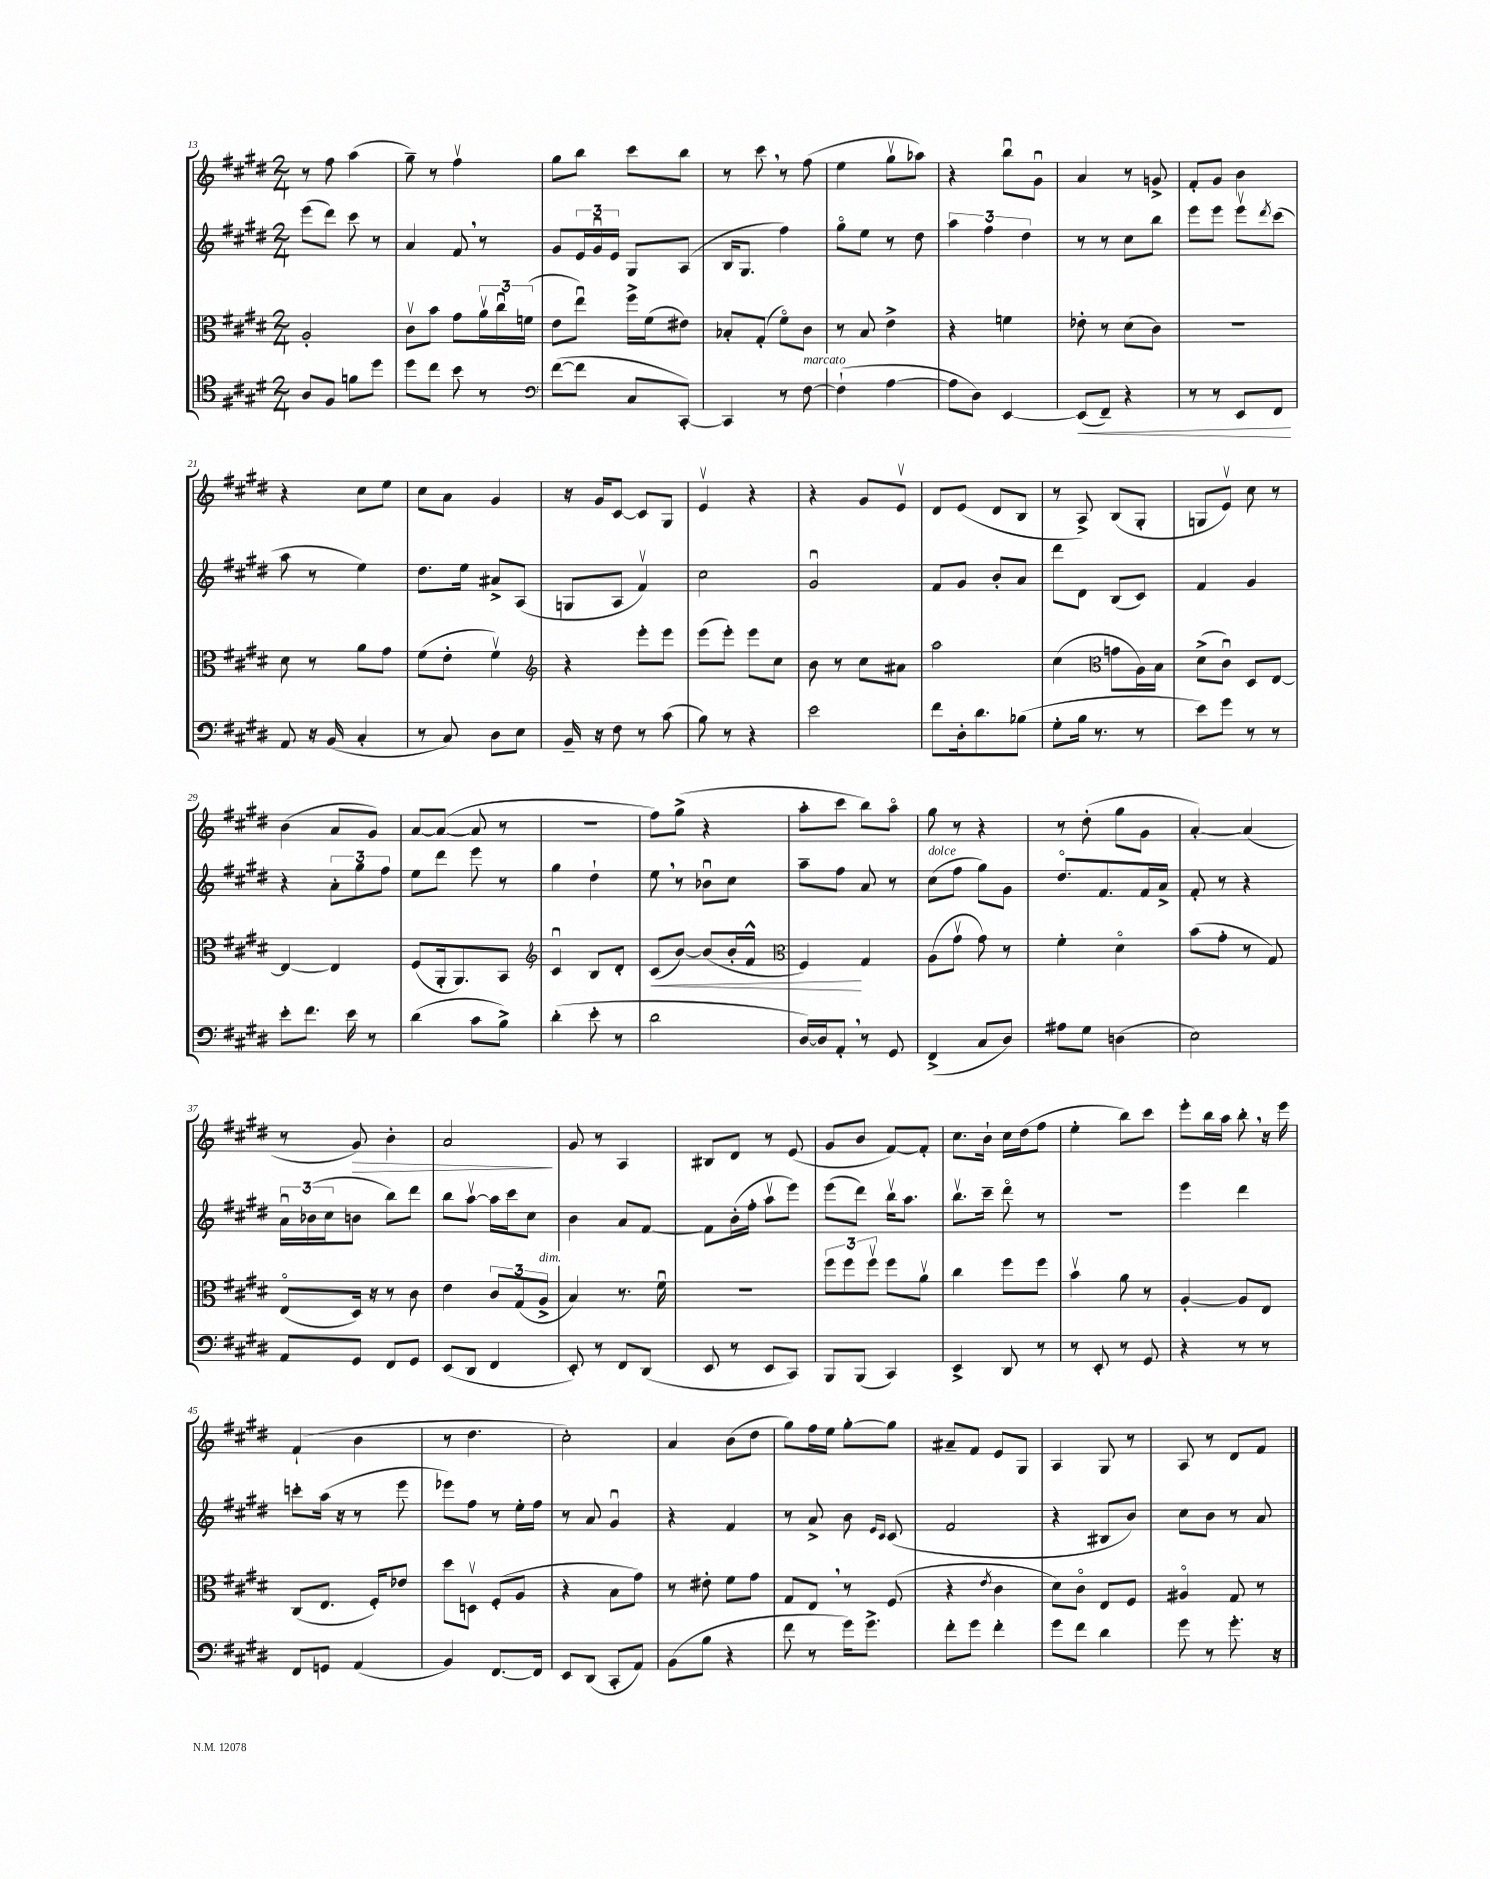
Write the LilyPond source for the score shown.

<<
\new StaffGroup <<
\new Staff = "s0" {
    \clef treble \key e \major \numericTimeSignature \time 2/4
    r8 fis''8 a''4( |
    gis''8--) r8 fis''4\upbow |
    gis''8 b''8 cis'''8 b''8 |
    r8 cis'''8 \breathe r8 fis''8( |
    e''4 gis''8\upbow aes''8) |
    r4 b''8\downbow gis'8\downbow |
    a'4 r8 g'8-> |
    fis'8-. gis'8 b'4 |
    r4 cis''8 e''8 |
    cis''8 a'8 gis'4 |
    r16 gis'16 cis'8~ cis'8 gis8 |
    e'4\upbow r4 |
    r4 gis'8 e'8\upbow |
    dis'8 e'8( dis'8 b8 |
    r8 a8->) b8( gis8-. |
    g8 e'8\upbow) cis''8 r8 |
    b'4( a'8 gis'8) |
    a'8~ a'8~( a'8 r8 |
    R2 |
    fis''8) gis''8->( r4 |
    a''8-. cis'''8 b''8) a''8\flageolet |
    gis''8 r8 r4 |
    r8 dis''8-.( gis''8 gis'8 |
    a'4~-.) a'4( |
    r8 gis'8\>) b'4-. |
    a'2\! |
    gis'8 r8 a4 |
    bis8 dis'8 r8 e'8( |
    gis'8 b'8 fis'8~) fis'8-. |
    cis''8. b'16-! cis''16 dis''16( fis''8 |
    e''4-. b''8) cis'''8 |
    e'''8-. b''16 a''16 b''8-. \breathe r16 e'''16 |
    fis'4-!( b'4 |
    r8 dis''4. |
    cis''2-.) |
    a'4 b'8( dis''8 |
    gis''8) fis''16 e''16 gis''8~-. gis''8 |
    ais'8-- fis'8 e'8 gis8 |
    a4 gis8 r8 |
    a8 r8 dis'8 fis'8 \bar "|." |
}
\new Staff = "s1" {
    \clef treble \key e \major \numericTimeSignature \time 2/4
    e'''8( dis'''8) cis'''8 r8 |
    a'4 fis'8 \breathe r8 |
    gis'8 \tuplet 3/2 { e'16 gis'16\downbow e'16 } gis8 a8( |
    b16 gis8. fis''4) |
    gis''8\flageolet e''8 r8 dis''8 |
    \tuplet 3/2 { a''4 fis''4 dis''4 } |
    r8 r8 cis''8 b''8 |
    e'''8 e'''8 e'''8\upbow \acciaccatura { dis'''8 } cis'''8( |
    a''8 r8 e''4) |
    dis''8. e''16 ais'8-> a8( |
    g8 a8 fis'4\upbow) |
    cis''2 |
    gis'2\downbow |
    fis'8 gis'8 b'8-. a'8 |
    dis'''8 dis'8 b8( cis'8) |
    fis'4 gis'4 |
    r4 \tuplet 3/2 { a'8-. gis''8 fis''8 } |
    e''8 dis'''8 e'''8 r8 |
    gis''4 dis''4-! |
    e''8 \breathe r8 bes'8\downbow cis''8 |
    a''8-- fis''8 a'8 r8 |
    cis''8^\markup { \italic "dolce" }( fis''8 gis''8) gis'8 |
    dis''8.\flageolet fis'8. fis'16 a'16-> |
    fis'8-. r8 r4 |
    \tuplet 3/2 { a'16\downbow bes'16( cis''16 } b'8 b''8) dis'''8 |
    b''8 a''8~\upbow a''16 cis'''16 cis''8 |
    b'4 a'8 fis'8~ |
    fis'8 b'16-.( fis''16-. a''8\upbow e'''8) |
    e'''8( dis'''8) b''16\upbow a''8. |
    b''8.\upbow cis'''16-- dis'''8\flageolet r8 |
    R2 |
    e'''4 dis'''4 |
    c'''8-. a''16( r16 r8 e'''8 |
    ees'''8) fis''8 r8 e''16-. fis''16 |
    r8 a'8 gis'4\downbow |
    r4 fis'4 |
    r8 a'8-> b'8 \grace { e'16 cis'16 } cis'8( |
    fis'2 |
    r4 bis8 b'8) |
    cis''8 b'8 r8 a'8 \bar "|." |
}
\new Staff = "s2" {
    \clef alto \key e \major \numericTimeSignature \time 2/4
    a2-. |
    cis'8\upbow b'8 gis'8 \tuplet 3/2 { a'16\upbow cis''16\downbow f'16( } |
    e'8 e''8\downbow) fis''16-> fis'16( eis'8) |
    bes8-. gis8-.( fis'8\flageolet) cis'8 |
    r8 b8 e'4-> |
    r4 f'4 |
    ees'8-. r8 dis'8( cis'8) |
    R2 |
    dis'8 r8 a'8 gis'8 |
    fis'8( e'8-. fis'4\upbow) |
    \clef treble r4 e'''8-. e'''8 |
    e'''8( e'''8-.) e'''8 cis''8 |
    b'8 r8 cis''8 ais'8 |
    a''2 |
    cis''4( \clef alto g'8 a16) b16 |
    dis'8->( cis'8\downbow) dis8 e8~ |
    e4~ e4 |
    fis8( a,16-. a,8.) b,8 |
    \clef treble cis'4\downbow b8 dis'8-. |
    cis'8\<( b'8~) b'8( b'16-. fis'16-^ |
    \clef alto fis4\!) gis4 |
    a8( gis'8\upbow gis'8) r8 |
    fis'4-. dis'4\flageolet |
    b'8( gis'8-. r8 gis8) |
    e8\flageolet( dis16) r16 r8 cis'8 |
    e'4 \tuplet 3/2 { cis'8 gis8( a8->^\markup { \italic "dim." } } |
    b4) r8. fis'16\downbow |
    r2 |
    \tuplet 3/2 { fis''8 fis''8 fis''8\upbow } fis''8 a'8\upbow |
    cis''4 fis''8 fis''8 |
    b'4\upbow a'8 r8 |
    a4~-. a8 e8 |
    cis8( e8. fis16-.) ees'8 |
    dis''8 d8\upbow fis8-.( a8 |
    r4 b8 gis'8) |
    r8 eis'8-. fis'8 gis'8 |
    gis8 e8 \breathe r8 fis8( |
    r4 \acciaccatura { e'8 } cis'4 |
    dis'8) cis'8\flageolet e8 fis8 |
    ais4\flageolet gis8 r8 \bar "|." |
}
\new Staff = "s3" {
    \clef tenor \key e \major \numericTimeSignature \time 2/4
    a8 fis8 f'8 dis''8 |
    dis''8 cis''8 b'8 r8 |
    \clef bass fis'8~( fis'8 cis8 cis,8~-.) |
    cis,4 r8 fis8~^\markup { \italic "marcato" } |
    fis4-!( a4~ |
    a8 dis8) e,4~ |
    e,8\<( fis,8--) r4 |
    r8 r8 e,8 fis,8\! |
    a,8 r16 b,16( cis4-. |
    r8 cis8) dis8 e8 |
    b,16-- r16 fis8 r8 cis'8( |
    b8) r8 r4 |
    e'2 |
    fis'8 dis16-. dis'8. bes8( |
    gis8-. b16 r8. r8 |
    e'8) gis'8 r8 r8 |
    e'8-. fis'8. e'16 r8 |
    dis'4( cis'8 b8->) |
    dis'4-.( e'8-. r8 |
    dis'2 |
    dis16~) dis16 a,8-. \breathe r8 gis,8 |
    fis,4->( cis8 dis8) |
    ais8 gis8 d4( |
    e2) |
    a,8 gis,8 fis,8 gis,8 |
    e,8( dis,8 fis,4 |
    e,8-.) r8 fis,8 dis,8( |
    e,8 r8 e,8 cis,8) |
    b,,8 b,,8( cis,4) |
    e,4-> dis,8 r8 |
    r8 e,8-. r8 gis,8 |
    r4 r8 r8 |
    fis,8 g,8 a,4( |
    b,4) fis,8.~ fis,16 |
    e,8 dis,8( cis,8-. a,8) |
    b,8( b8 r4 |
    fis'8 r8 gis'16) gis'8.-> |
    fis'8-. gis'8 fis'4-. |
    gis'8 fis'8 dis'4 |
    gis'8 r8 gis'8.-. r16 \bar "|." |
}
>>
>>
\layout { \context { \Score currentBarNumber = #13 } }
